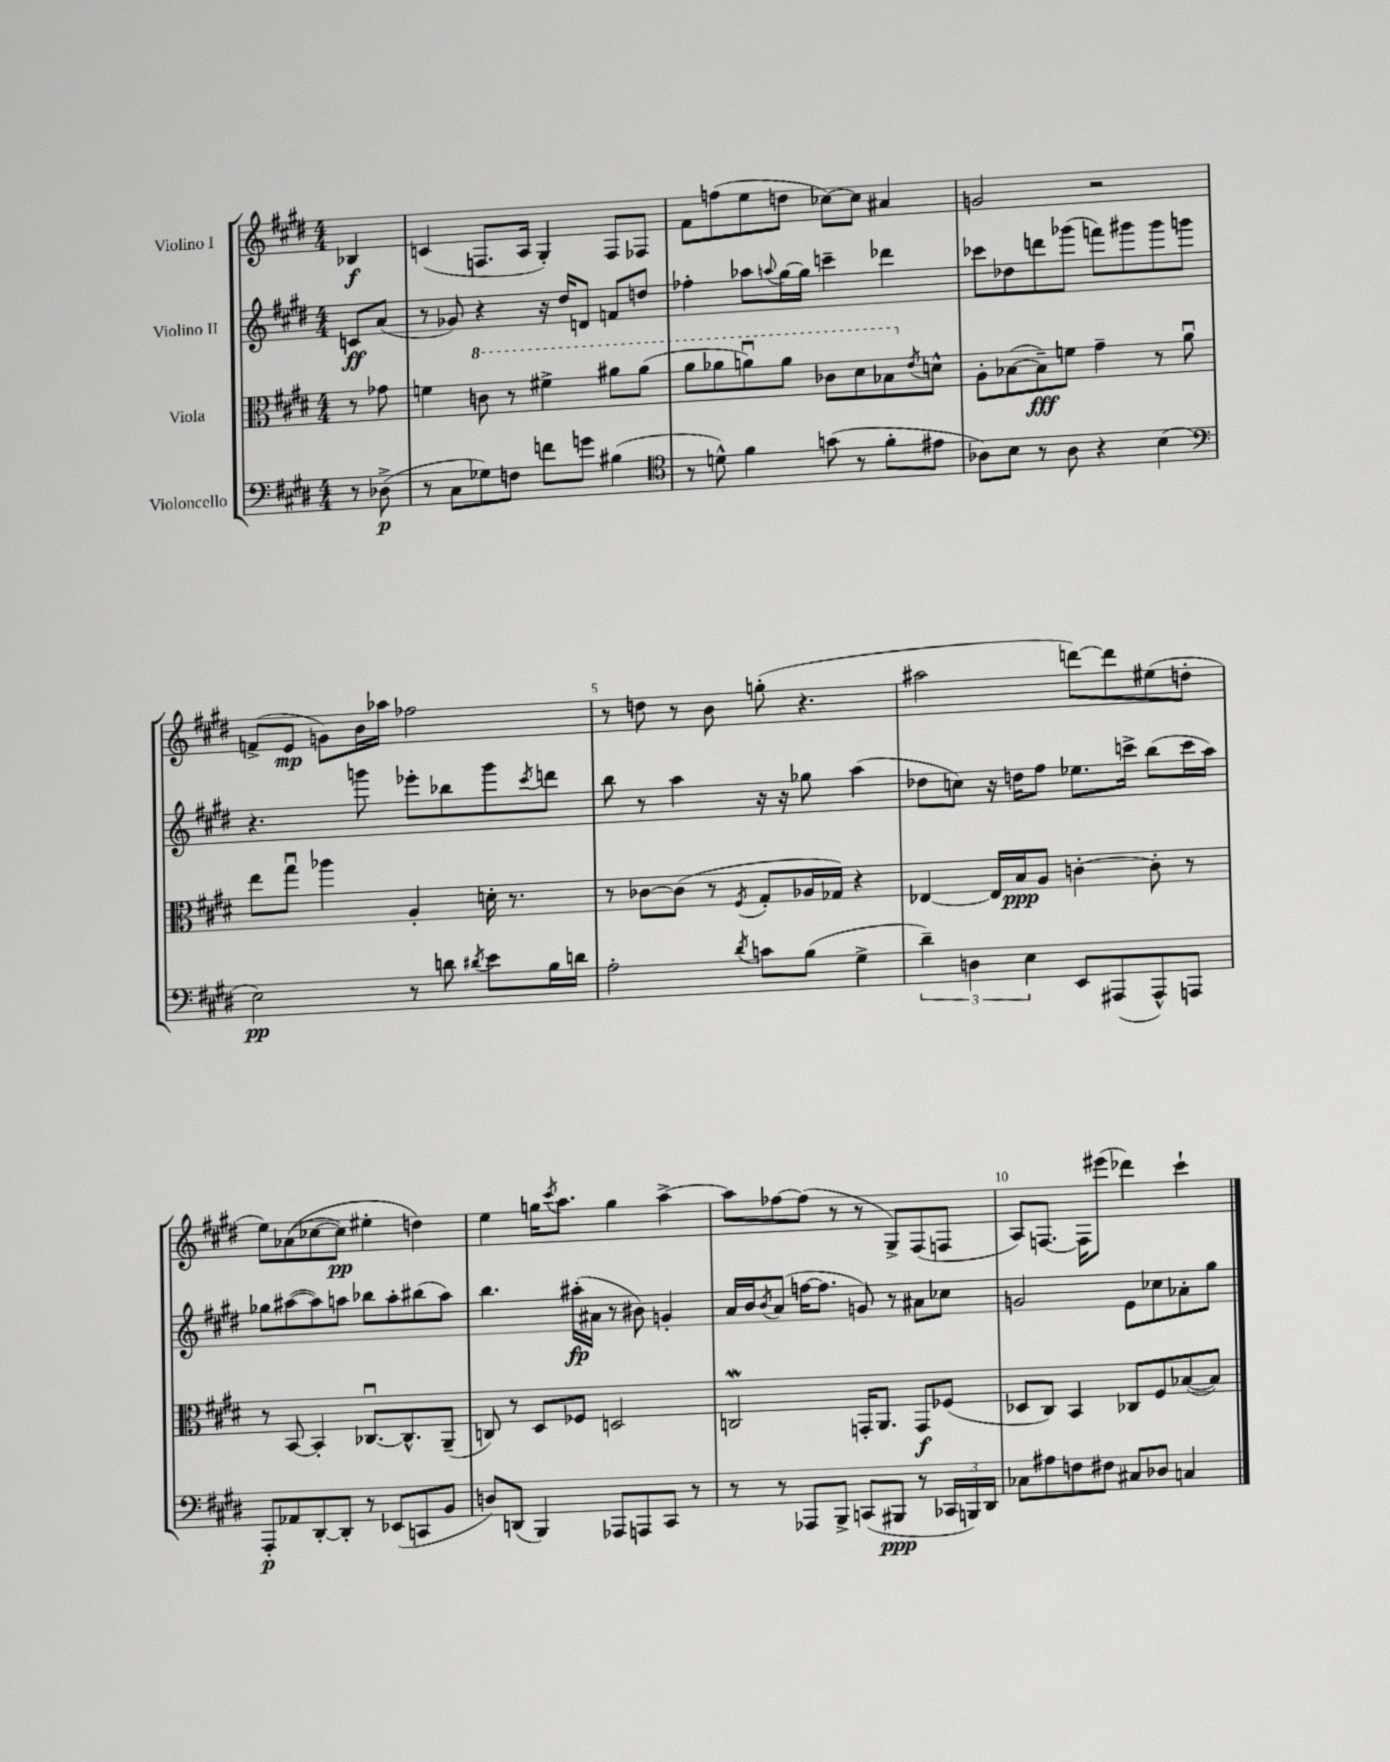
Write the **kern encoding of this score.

**kern	**dynam	**kern	**dynam	**kern	**dynam	**kern	**dynam
*part4	*part4	*part3	*part3	*part2	*part2	*part1	*part1
*staff4	*staff4	*staff3	*staff3	*staff2	*staff2	*staff1	*staff1
*I"Violoncello	*	*I"Viola	*	*I"Violino II	*	*I"Violino I	*
*clefF4	*	*clefC3	*	*clefG2	*	*clefG2	*
*k[f#c#g#d#]	*	*k[f#c#g#d#]	*	*k[f#c#g#d#]	*	*k[f#c#g#d#]	*
*M4/4	*	*M4/4	*	*M4/4	*	*M4/4	*
=	=	=	=	=	=	=	=
8r	.	8r	.	8cn/L	ff	4B-X/	f
(8D-X^\	p	8g-X\	.	(8a/J	.	.	.
=1	=1	=1	=1	=1	=1	=1	=1
8r	.	4fn\	.	8r	.	(4cn/	.
8C#\L	.	.	.	8g-X/)	.	.	.
*	*	*8va	*	*	*	*	*
8G-X\)	.	8ccn\	.	4r	.	8.Fn/L	.
8Fn\J	.	8r	.	.	.	.	.
.	.	.	.	.	.	16A/Jk	.
8fn\L	.	4ff#X^\	.	16r	.	4G#'/)	.
.	.	.	.	16dd#/KL	.	.	.
8gn\J	.	.	.	8dn/J	.	.	.
(4B#X\	.	8aa#X\L	.	8fn/L	.	8F/L	.
.	.	(8aa#\J	.	8ddn/J	.	8F-X/J	.
=2	=2	=2	=2	=2	=2	=2	=2
*clefC4	*	*	*	*	*	*	*
8r	.	8aa\L	.	4ff-X'\	.	8f#\L	.
8dn^^\)	.	8aa-X\	.	.	.	(8ffn\	.
4f#\	.	8aanu\)	.	8aa-X\L	.	8ee\	.
.	.	.	.	8qqaan/	.	.	.
.	.	8aa\J	.	[16gg#\L	.	8ddn\J	.
.	.	.	.	16gg#\JJ]	.	.	.
(8gn\	.	8cc-X\L	.	4cccn~\	.	[8cc-X\L)	.
8r	.	8dd#\	.	.	.	8cc-\J]	.
8f#'\L	.	8b-X\	.	4ddd-X\	.	4a#X/	.
*	*	*X8va	*	*	*	*	*
.	.	8qe/	.	.	.	.	.
8e#X\J	.	8dn^^\J	.	.	.	.	.
=3	=3	=3	=3	=3	=3	=3	=3
8A-X\L)	.	8A'\L	.	8ccc-X\L	.	2gn/	.
8B\J	.	([8B-X\	.	8dd-X\	.	.	.
8r	.	8B-~\])	fff	8dddn\	.	.	.
8A-\	.	8fn\J	.	(8ggg-X\J	.	.	.
4r	.	4g#~\	.	8fffn\L)	.	2r	.
.	.	.	.	8ggg#X\	.	.	.
(4B\	.	8r	.	8ggg#\	.	.	.
.	.	8au\	.	8gggn\J	.	.	.
!!LO:LB:g=z
=4	=4	=4	=4	=4	=4	=4	=4
*clefF4	*	*	*	*	*	*	*
2E\)	pp	8ee\L	.	4.r	.	(8fn^/L	.
.	.	8gg#u\J	.	.	.	8e/J	mp
.	.	4aa-X\	.	.	.	8gn\L)	.
.	.	.	.	8gggn\	.	16b\L	.
.	.	.	.	.	.	16aa-X\JJ	.
8r	.	4A'/	.	8eee-X'\L	.	2ff-X\	.
8dn\	.	.	.	8bb-X\	.	.	.
8qd#X/	.	.	.	.	.	.	.
8e\L	.	16dn'\	.	8ggg\	.	.	.
.	.	8.r	.	.	.	.	.
.	.	.	.	8qccc#/	.	.	.
16B\L	.	.	.	8dddn\J	.	.	.
16dn\JJ	.	.	.	.	.	.	.
=5	=5	=5	=5	=5	=5	=5	=5
2A'\	.	8r	.	8bb\	.	8r	.
.	.	[8c-X\L	.	8r	.	8ddn\	.
.	.	(8c-\J]	.	4aa\	.	8r	.
.	.	8r	.	.	.	8b\	.
8qd#/	.	8qF#/	.	.	.	.	.
8cn\L	.	8G#'/L	.	16r	.	(8ggn'\	.
.	.	.	.	16r	.	.	.
(8B\J	.	16A-X/L	.	8gg-X\	.	4.r	.
.	.	16G-X/JJ)	.	.	.	.	.
4G#^\	.	4r	.	(4aa\	.	.	.
=6	=6	=6	=6	=6	=6	=6	=6
6d#~\)	.	[4E-X/	.	8dd-X\L	.	2aa#X\	.
.	.	.	.	8ccn\J)	.	.	.
6Dn\	.	.	.	.	.	.	.
.	.	16E-/LL]	.	16r	.	.	.
.	.	16B/J	ppp	16ddn\KL	.	.	.
6E\	.	.	.	.	.	.	.
.	.	8A/J	.	8ff#\J	.	.	.
8EE/L	.	[4cn'\	.	8.ee-X\L	.	[8dddn\L)	.
(8AAA#X/	.	.	.	.	.	8ddd\]	.
.	.	.	.	16cccn^\Jk	.	.	.
8AAA#^^/)	.	8c'\]	.	(8bb\L	.	(8ee#X\	.
8AAAn/J	.	8r	.	16ccc\L	.	8ddn'\J	.
.	.	.	.	16aa\JJ)	.	.	.
!!LO:LB:g=z
=7	=7	=7	=7	=7	=7	=7	=7
8AAA'/L	p	8r	.	8gg-X\L	.	8ee\L)	.
8AA-X/	.	[8BB/	.	([8aa#X\	.	((8a-X\	.
[8DD#'/	.	4BB'/]	.	8aa#\])	.	[8cc-X\	.
8DD#'/J]	.	.	.	8aan\J	.	8cc-\J])	pp
8r	.	[8.C-Xu/L	.	8bb-X\L	.	4ee#X'\	.
(8EE-X/L	.	.	.	8aa'\	.	.	.
.	.	8.C-^^/]	.	.	.	.	.
8CCn/	.	.	.	(8bb#X\	.	4ddn\)	.
8BB/J	.	(8AA~/J	.	8aa\J)	.	.	.
=8	=8	=8	=8	=8	=8	=8	=8
8Dn/L)	.	8Cn/)	.	4.bb\	.	4ee\	.
(8DDn/J	.	8r	.	.	.	.	.
4BBB/)	.	8D#/L	.	.	.	16ggn\KL	.
.	.	.	.	.	.	8qccc#/	.
.	.	.	.	.	.	8.aa\J	.
.	.	8F-X/J	.	(16aa#X'\LL	fp	.	.
.	.	.	.	16a#X\JJ	.	.	.
8AAA-X/L	.	2Dn/	.	8r	.	4gg\	.
8AAAn/	.	.	.	8b#X\)	.	.	.
8CC#/J	.	.	.	4gn'/	.	[4aa^\	.
8r	.	.	.	.	.	.	.
=9	=9	=9	=9	=9	=9	=9	=9
8r	.	2Cnw/	.	16a/LL	.	8aa\L]	.
.	.	.	.	16b/J	.	.	.
.	.	.	.	8qb/	.	.	.
8r	.	.	.	(8a/J	.	[8ff-X\	.
8AAA-X/L	.	.	.	[16ffn\KL	.	(8ff-\J]	.
.	.	.	.	8.ff\J]	.	.	.
8BBB^/J	.	.	.	.	.	8r	.
(8CCn/L	.	16GGn'/KL	.	8gn/)	.	8r	.
.	.	8.AA/J	.	.	.	.	.
8BBB#X/J	ppp	.	.	8r	.	8G#^/L)	.
8r	.	8GG/L	f	8a#X\L	.	(8F#/	.
24CC-X/LL	.	(8F-X/J	.	8cc-X\J	.	8Fn/J	.
24BBBn/)	.	.	.	.	.	.	.
24DD#/JJ	.	.	.	.	.	.	.
=10	=10	=10	=10	=10	=10	=10	=10
8C-X\L	.	8D-X/L	.	2gn/	.	8A/L)	.
8A#X\	.	8C#/J)	.	.	.	[8.Fn/J	.
8Fn\	.	4BB/	.	.	.	.	.
.	.	.	.	.	.	16F\KL]	.
8F#X\J	.	.	.	.	.	(8eee#X\J	.
8C#X/L	.	8C-X/L	.	8e\L	.	4ddd-X\)	.
8D-X/J	.	8F#/	.	8cc-X\	.	.	.
4Cn/	.	([8B-X/	.	8a-X'\	.	4ccc#`\	.
.	.	8B-/J])	.	8gg#\J	.	.	.
==	==	==	==	==	==	==	==
*-	*-	*-	*-	*-	*-	*-	*-
